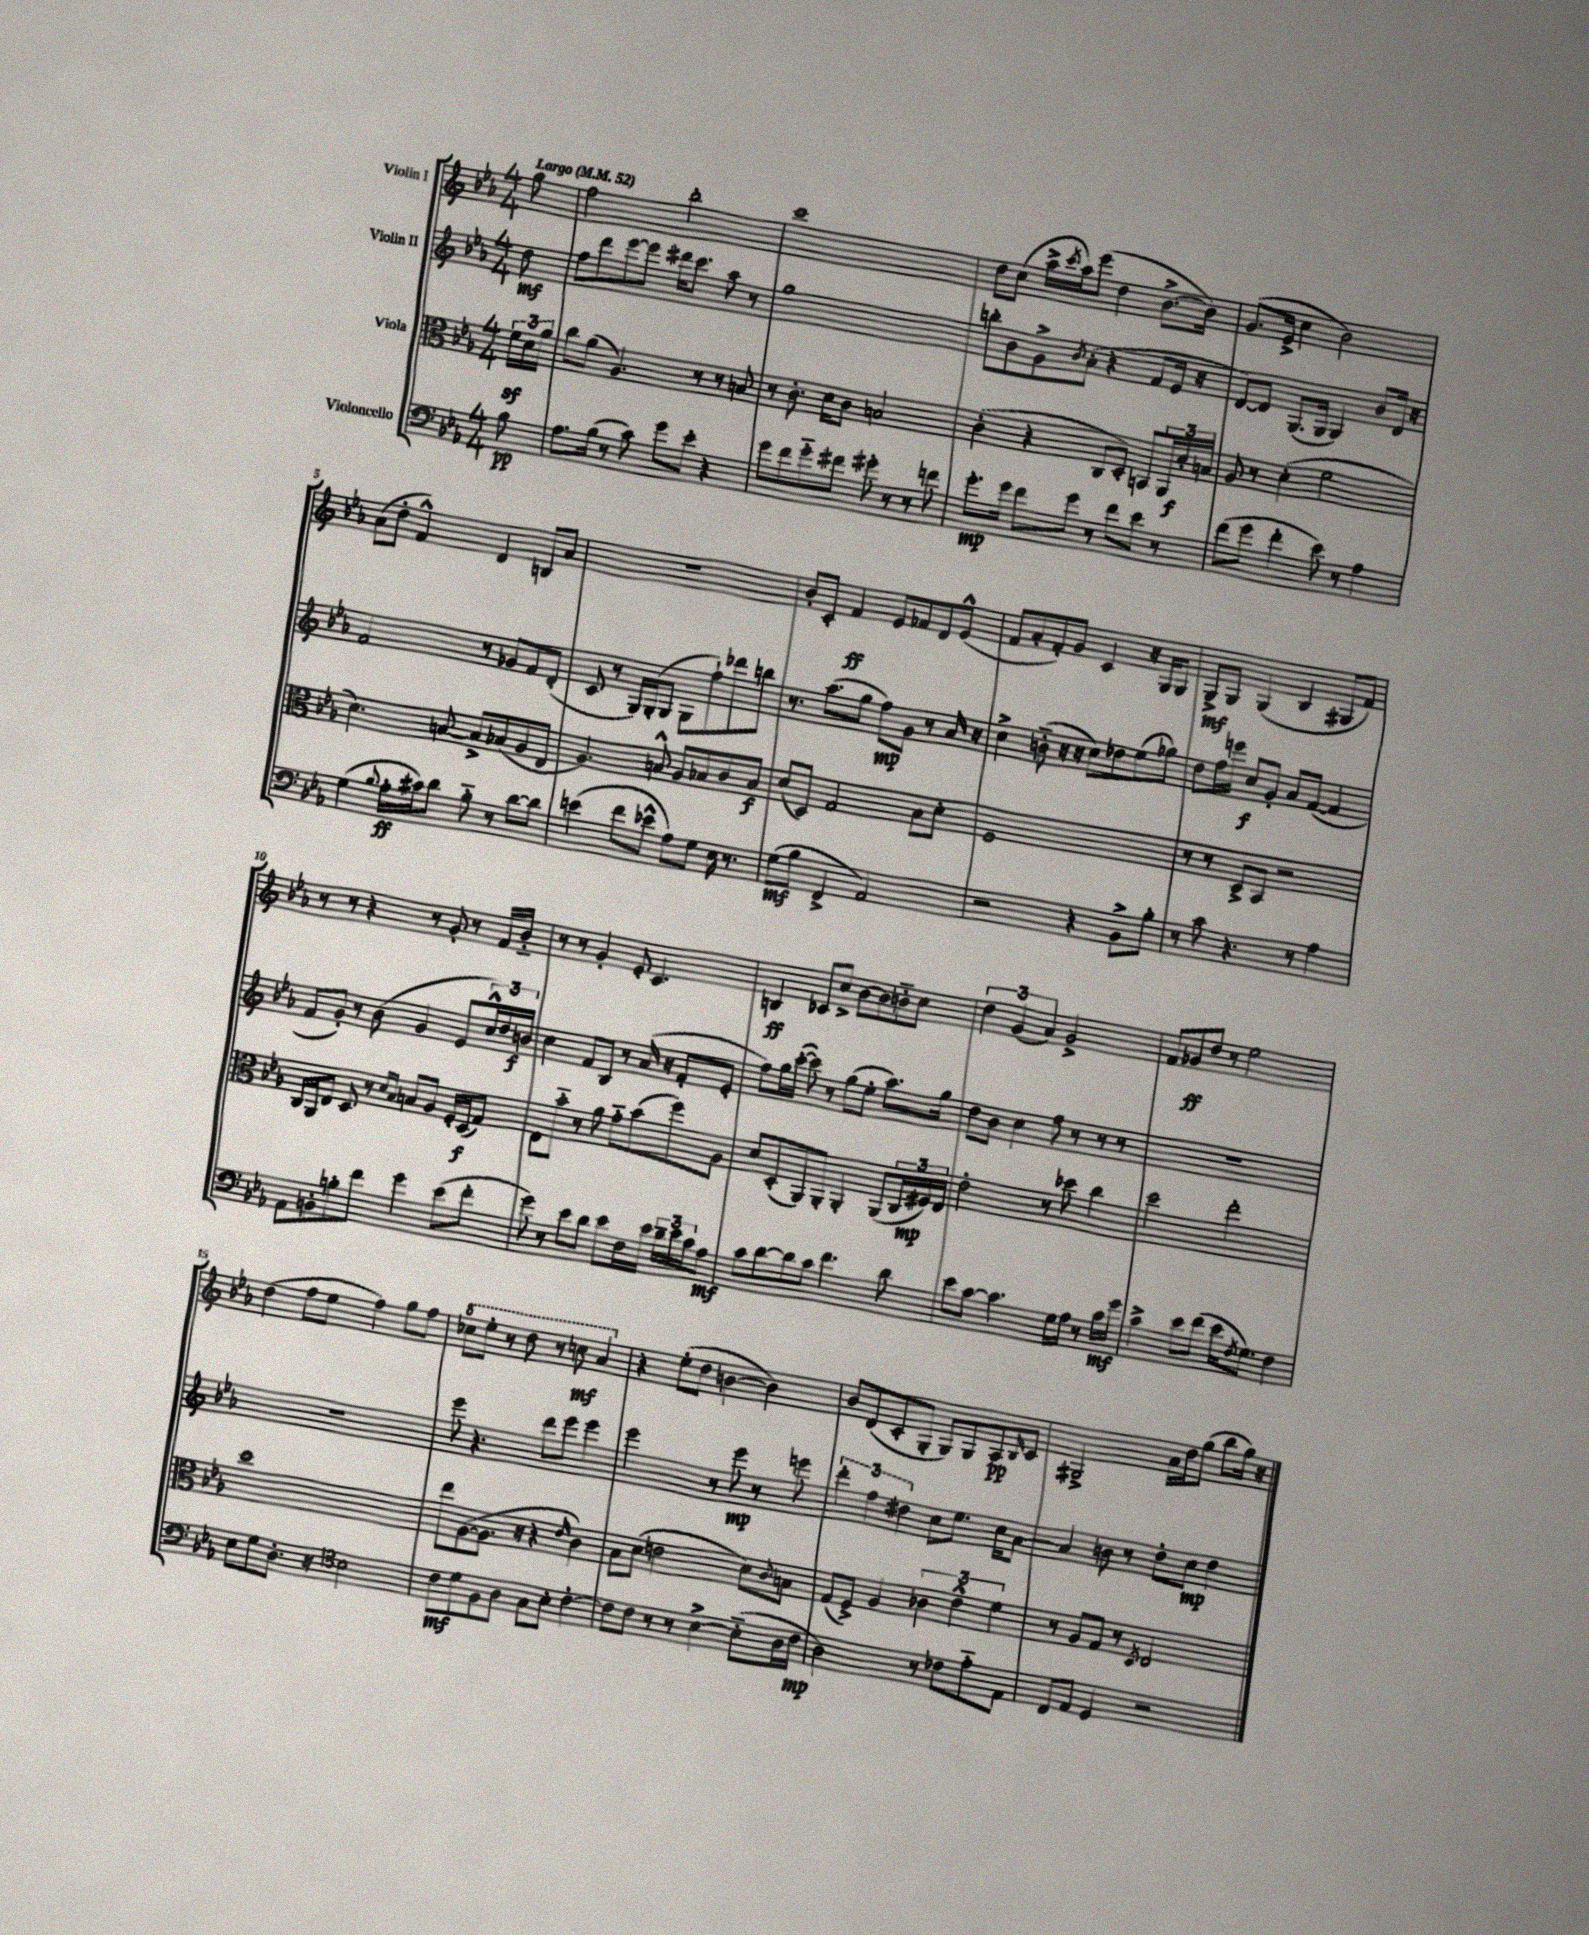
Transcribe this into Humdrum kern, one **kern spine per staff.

**kern	**dynam	**kern	**dynam	**kern	**dynam	**kern	**dynam
*part4	*part4	*part3	*part3	*part2	*part2	*part1	*part1
*staff4	*staff4	*staff3	*staff3	*staff2	*staff2	*staff1	*staff1
*I"Violoncello	*	*I"Viola	*	*I"Violin II	*	*I"Violin I	*
*clefF4	*	*clefC3	*	*clefG2	*	*clefG2	*
*k[b-e-a-]	*	*k[b-e-a-]	*	*k[b-e-a-]	*	*k[b-e-a-]	*
*M4/4	*	*M4/4	*	*M4/4	*	*M4/4	*
*MM52	*	*MM52	*	*MM52	*	*MM52	*
=	=	=	=	=	=	=	=
!	!	!	!	!	!	!LO:TX:a:B:t=Largo	!
8B-\	pp	24fz\LL	.	8dd\	mf	8gg\	.
.	.	24d\	.	.	.	.	.
.	.	24a-\JJ	.	.	.	.	.
=1	=1	=1	=1	=1	=1	=1	=1
8.A-\L	.	8cc\L	.	8ff\L	.	2ff\	.
.	.	(8a-\J	.	8ddd\	.	.	.
(16B-\Jk	.	.	.	.	.	.	.
8r	.	4.A-/)	.	[8eee-\	.	.	.
8c\)	.	.	.	8eee-\J]	.	.	.
8g\L	.	.	.	16ddd#X\KL	.	2bb-'\	.
.	.	.	.	8.ccc\J	.	.	.
8e-'\J	.	8r	.	.	.	.	.
4r	.	8r	.	8aa-\	.	.	.
.	.	8Bn/	.	8r	.	.	.
=2	=2	=2	=2	=2	=2	=2	=2
8g\L	.	8r	.	1gg	.	1ccc	.
8f\	.	8.c'\	.	.	.	.	.
8g\	.	.	.	.	.	.	.
.	.	16d\KL	.	.	.	.	.
8f#X\J	.	8c\J	.	.	.	.	.
8g#X'\	.	2Bn/	.	.	.	.	.
8r	.	.	.	.	.	.	.
8r	.	.	.	.	.	.	.
8fn\	.	.	.	.	.	.	.
=3	=3	=3	=3	=3	=3	=3	=3
8.g'\L	mp	(4c'\	.	8bbn'\L	.	8dd\L	.
.	.	.	.	8b-\	.	(8cc\J	.
16g\Jk	.	.	.	.	.	.	.
8f\L	.	4r	.	8g^\	.	16aa-^\LL	.
.	.	.	.	.	.	8qccc/	.
.	.	.	.	.	.	16aa-\J)	.
.	.	.	.	8qb-/	.	.	.
8g\J	.	.	.	(8a-'\J	.	(8eee-\J	.
8r	.	8C/L	.	4r	.	4dd\	.
8f\L	.	8D'/J)	.	.	.	.	.
8e-\J	.	8BBn/L	.	8f/L	.	[8.b-^\L	.
8r	.	24AA-/L	.	16e-/Jk	.	.	.
.	.	24d'/	f	.	.	.	.
.	.	.	.	16r	.	16b-\Jk])	.
.	.	24Bn/JJ	.	.	.	.	.
=4	=4	=4	=4	=4	=4	=4	=4
(8f\L	.	8A-/	.	[8d/L)	.	(8.g/L	.
8g\J	.	8r	.	8d/J]	.	.	.
.	.	.	.	.	.	16e-^/Jk	.
4f'\	.	(4d'\	.	(8.G/L	.	4cc\	.
.	.	.	.	16G/Jk	.	.	.
8e-\)	.	2f\	.	4G/)	.	2b-\)	.
8r	.	.	.	.	.	.	.
4A-\	.	.	.	8b-/L	.	.	.
.	.	.	.	16d/Jk	.	.	.
.	.	.	.	16r	.	.	.
!!LO:LB:g=z
=5	=5	=5	=5	=5	=5	=5	=5
(4G\	.	4.d\)	.	2f/	.	(8a-\L	.
.	.	.	.	.	.	8dd'\J	.
8qqB-/	.	.	.	.	.	.	.
16A-'\LL	ff	.	.	.	.	4f^^/)	.
16c#X\J)	.	.	.	.	.	.	.
8d\J	.	[8Bn/	.	.	.	.	.
8B-\	.	8B^/L]	.	8r	.	4d/	.
8r	.	(8B-X/	.	8g-X/L	.	.	.
[8d\L	.	8A-/	.	8f/	.	8Bn/L	.
8d\J]	.	8E-/J	.	(8d'/J	.	8a-/J	.
=6	=6	=6	=6	=6	=6	=6	=6
(4en\	.	4.A-/)	.	8c/	.	1r	.
.	.	.	.	8r	.	.	.
8f\L	.	.	.	16G/LL)	.	.	.
.	.	.	.	(16G'/J	.	.	.
8e-X^^\J	.	8Bn^^/	.	8G/J	.	.	.
8A-\L)	.	8A-/L	.	8G\L	.	.	.
8G\J	.	8B-X/	.	8ff`\)	.	.	.
16E-\	.	8c/	.	8ddd-X\	.	.	.
8.r	.	.	.	.	.	.	.
.	.	8B-/J	f	8bbn\J	.	.	.
=7	=7	=7	=7	=7	=7	=7	=7
(8G\L	mf	(8d/L	.	8.r	.	8b-'/L	.
8B-\J	.	8D/J)	.	.	.	8c'/J	.
.	.	.	.	(8.aa-\L	.	.	.
4FF^/	.	2G/	.	.	.	4f/	ff
.	.	.	.	8gg\J	.	.	.
2AA-/)	.	.	.	8ff\L)	mp	8e-/L	.
.	.	.	.	8g\J	.	8f-X/	.
.	.	8B-\L	.	8r	.	8d/	.
.	.	8d'\J	.	16a-/	.	(8e-^^/J	.
.	.	.	.	16r	.	.	.
=8	=8	=8	=8	=8	=8	=8	=8
2r	.	1F	.	4cc^\	.	8f/L	.
.	.	.	.	.	.	8a-'/	.
.	.	.	.	(8bn\	.	8f'/)	.
.	.	.	.	16r	.	8g/J	.
.	.	.	.	16r	.	.	.
4r	.	.	.	8cc\L)	.	4c/	.
.	.	.	.	8dd-X\	.	.	.
8BB-^\L	.	.	.	(8ee-\	.	16r	.
.	.	.	.	.	.	16G/KL	.
8B-'\J	.	.	.	8gg-X\J)	.	8G/J	.
=9	=9	=9	=9	=9	=9	=9	=9
8r	.	8r	.	8dd\L	.	8G^/L	mf
8c\	.	8r	.	16ff\L	.	8G/J	.
.	.	.	.	16eeen\JJ	.	.	.
4.r	.	8D^/L	.	8cc/L	f	(4G/	.
.	.	8BB-/J	.	8g'/J	.	.	.
.	.	2r	.	8a-/L	.	4B-/	.
8r	.	.	.	([8f/J	.	.	.
4A-\	.	.	.	4f/]	.	8G#X/L	.
.	.	.	.	.	.	8f/J)	.
!!LO:LB:g=z
=10	=10	=10	=10	=10	=10	=10	=10
8AA-\L	.	16C/LL	.	8f/L	.	8r	.
.	.	16AA-/J	.	.	.	.	.
8BBn'\	.	8E-/J	.	8g'/J)	.	8r	.
8Bn'\	.	8D/	.	8r	.	4r	.
8f\J	.	8r	.	(8b-\	.	.	.
.	.	16qqd/LL	.	.	.	.	.
.	.	16qqB-/JJ	.	.	.	.	.
4g\	.	8Bn/L	.	4g/	.	8r	.
.	.	8A-/J	.	.	.	8g'/	.
(8e-\L	.	16F'/LL	.	8e-/L	.	8r	.
.	.	(16D/J	f	.	.	.	.
8f'\J	.	8G/J)	.	24cc^^/L)	.	16f/LL	.
.	.	.	.	24dd/	.	.	.
.	.	.	.	.	.	16b-/JJ	.
.	.	.	.	24bn/JJ	f	.	.
=11	=11	=11	=11	=11	=11	=11	=11
8g\)	.	8E-\L	.	4cc\	.	8r	.
8r	.	8b-\J	.	.	.	8r	.
8e-\L	.	8r	.	8f/L	.	4g'/	.
8d\J	.	8a-\	.	8B-/J	.	.	.
8e-\L	.	8g\L	.	8r	.	8e-'/	.
16F\L	.	(8b-\	.	(16a-/	.	4.c/	.
16e-\JJ	.	.	.	16r	.	.	.
24d~\LL	.	8ff\)	.	8f'/L	.	.	.
24e-\	.	.	.	.	.	.	.
24c\J	.	.	.	.	.	.	.
8A-\J	mf	8A-\J	.	8e-'/J	.	.	.
=12	=12	=12	=12	=12	=12	=12	=12
8c\L	.	8d/L	.	8ff\L)	.	4Bn/	ff
[8d\	.	(8D'/	.	16gg\L	.	.	.
.	.	.	.	([16ccc'\JJ	.	.	.
8d\]	.	8AA-/)	.	8ccc\])	.	8c-X/L	.
8c\J	.	8AA-'/J	.	8r	.	8cc^/J	.
4.f\	.	4AA-'/	.	(8gg\L	.	[8b-\L	.
.	.	.	.	8ee-'\J	.	8b-\]	.
.	.	(8AA-/L	.	8.aa-\L)	.	8bn\	.
8d\	.	24C/L	.	.	.	8cc\J	.
.	.	24F#X/)	mp	.	.	.	.
.	.	.	.	16gg\Jk	.	.	.
.	.	24E-/JJ	.	.	.	.	.
=13	=13	=13	=13	=13	=13	=13	=13
8e-\L	.	2e-'\	.	8dd\L	.	6dd\	.
[8c\J	.	.	.	8b-\J	.	.	.
.	.	.	.	.	.	(6g/	.
4.c\]	.	.	.	4cc\	.	.	.
.	.	.	.	.	.	6a-/)	.
.	.	8r	.	8ff\	.	2g^/	.
16G\LL	.	8dd-X\	.	8r	.	.	.
16A-\JJ	.	.	.	.	.	.	.
8r	.	4cc\	.	8r	.	.	.
16c\LL	mf	.	.	8r	.	.	.
16g\JJ	.	.	.	.	.	.	.
=14	=14	=14	=14	=14	=14	=14	=14
4c^\	.	2dd\	.	1r	.	8f/L	.
.	.	.	.	.	.	8g-X/	ff
8e-\L	.	.	.	.	.	8dd/J	.
(8f\J	.	.	.	.	.	8r	.
16e-\KL	.	2ee-'\	.	.	.	2ee-\	.
8qF/	.	.	.	.	.	.	.
8.G\J)	.	.	.	.	.	.	.
4F\	.	.	.	.	.	.	.
!!LO:LB:g=z
=15	=15	=15	=15	=15	=15	=15	=15
8E-\L	.	1dd	.	1r	.	(4dd\	.
8G\	.	.	.	.	.	.	.
8.D'\J	.	.	.	.	.	8ff\L	.
.	.	.	.	.	.	8ee-\J	.
16r	.	.	.	.	.	.	.
*clefC4	*	*	*	*	*	*	*
2B-\	.	.	.	.	.	4ff\)	.
.	.	.	.	.	.	8gg\L	.
.	.	.	.	.	.	8ff\J	.
=16	=16	=16	=16	=16	=16	=16	=16
*	*	*	*	*	*	*8va	*
8c\L	mf	8ee-\L	.	8eee-\	.	8ccc-X\L	.
8d\	.	([8A-\	.	4.r	.	8eee-'\J	.
8F\	.	8.A-\J]	.	.	.	8r	.
8A-\J	.	.	.	.	.	8ddd\	.
.	.	16r	.	.	.	.	.
8G\L	.	4r	.	8ddd\L	.	8r	.
8B-'\J	.	.	.	8eee-\J	.	8cccn\	mf
.	.	16qqe-/	.	.	.	.	.
[4c'\	.	4c\)	.	4eee-\	.	4aa-/	.
=17	=17	=17	=17	=17	=17	=17	=17
*	*	*	*	*	*	*X8va	*
8c\L]	.	8B-\L	.	2eee-\	.	4r	.
8c\J	.	(8d\J	.	.	.	.	.
8r	.	2en\	.	.	.	(8ee-'\L	.
8r	.	.	.	.	.	8dd\J	.
[4B-^\	.	.	.	8r	.	[4bn\	.
.	.	.	.	8eee-\	mp	.	.
(8B-\L]	.	8d\L)	.	8r	.	4b\])	.
.	.	8qqc/	.	.	.	.	.
16A-\L	.	8Bn\J	.	8eeen\	.	.	.
16c\JJ	mp	.	.	.	.	.	.
=18	=18	=18	=18	=18	=18	=18	=18
2A-\)	.	(8G/L	.	6ddd'\	.	8b-/L	.
.	.	8F^/J)	.	.	.	(8d/	.
.	.	.	.	6ff\	.	.	.
.	.	4A-/	.	.	.	8c'/	.
.	.	.	.	6dd#X\	.	.	.
.	.	.	.	.	.	8G'/J	.
8r	.	6c-X\	.	8cc\L	.	8G/L)	.
8c-X\L	.	.	.	8.ee-\J	.	8G/	.
.	.	6e-^^\	.	.	.	.	.
8e-\	.	.	.	.	.	8A-/	pp
.	.	.	.	16cc\KL	.	.	.
.	.	6f\	.	.	.	.	.
.	.	.	.	.	.	16qqB-/	.
8E-\J	.	.	.	[8a-\J	.	8c/J	.
=19	=19	=19	=19	=19	=19	=19	=19
8C/L	.	8r	.	4a-/]	.	2G#X^/	.
8E-/J	.	8A-/L	.	.	.	.	.
4D/	.	8G/J	.	8bn\	.	.	.
.	.	8r	.	8r	.	.	.
.	.	8qD/	.	.	.	.	.
2r	.	2E-/	.	8dd'\L	.	16a-\LL	.
.	.	.	.	.	.	16dd\J	.
.	.	.	.	8cc\J	mp	(8gg\J	.
.	.	.	.	4dd\	.	8bb-\L	.
.	.	.	.	.	.	16gg\Jk)	.
.	.	.	.	.	.	16r	.
==	==	==	==	==	==	==	==
*-	*-	*-	*-	*-	*-	*-	*-
